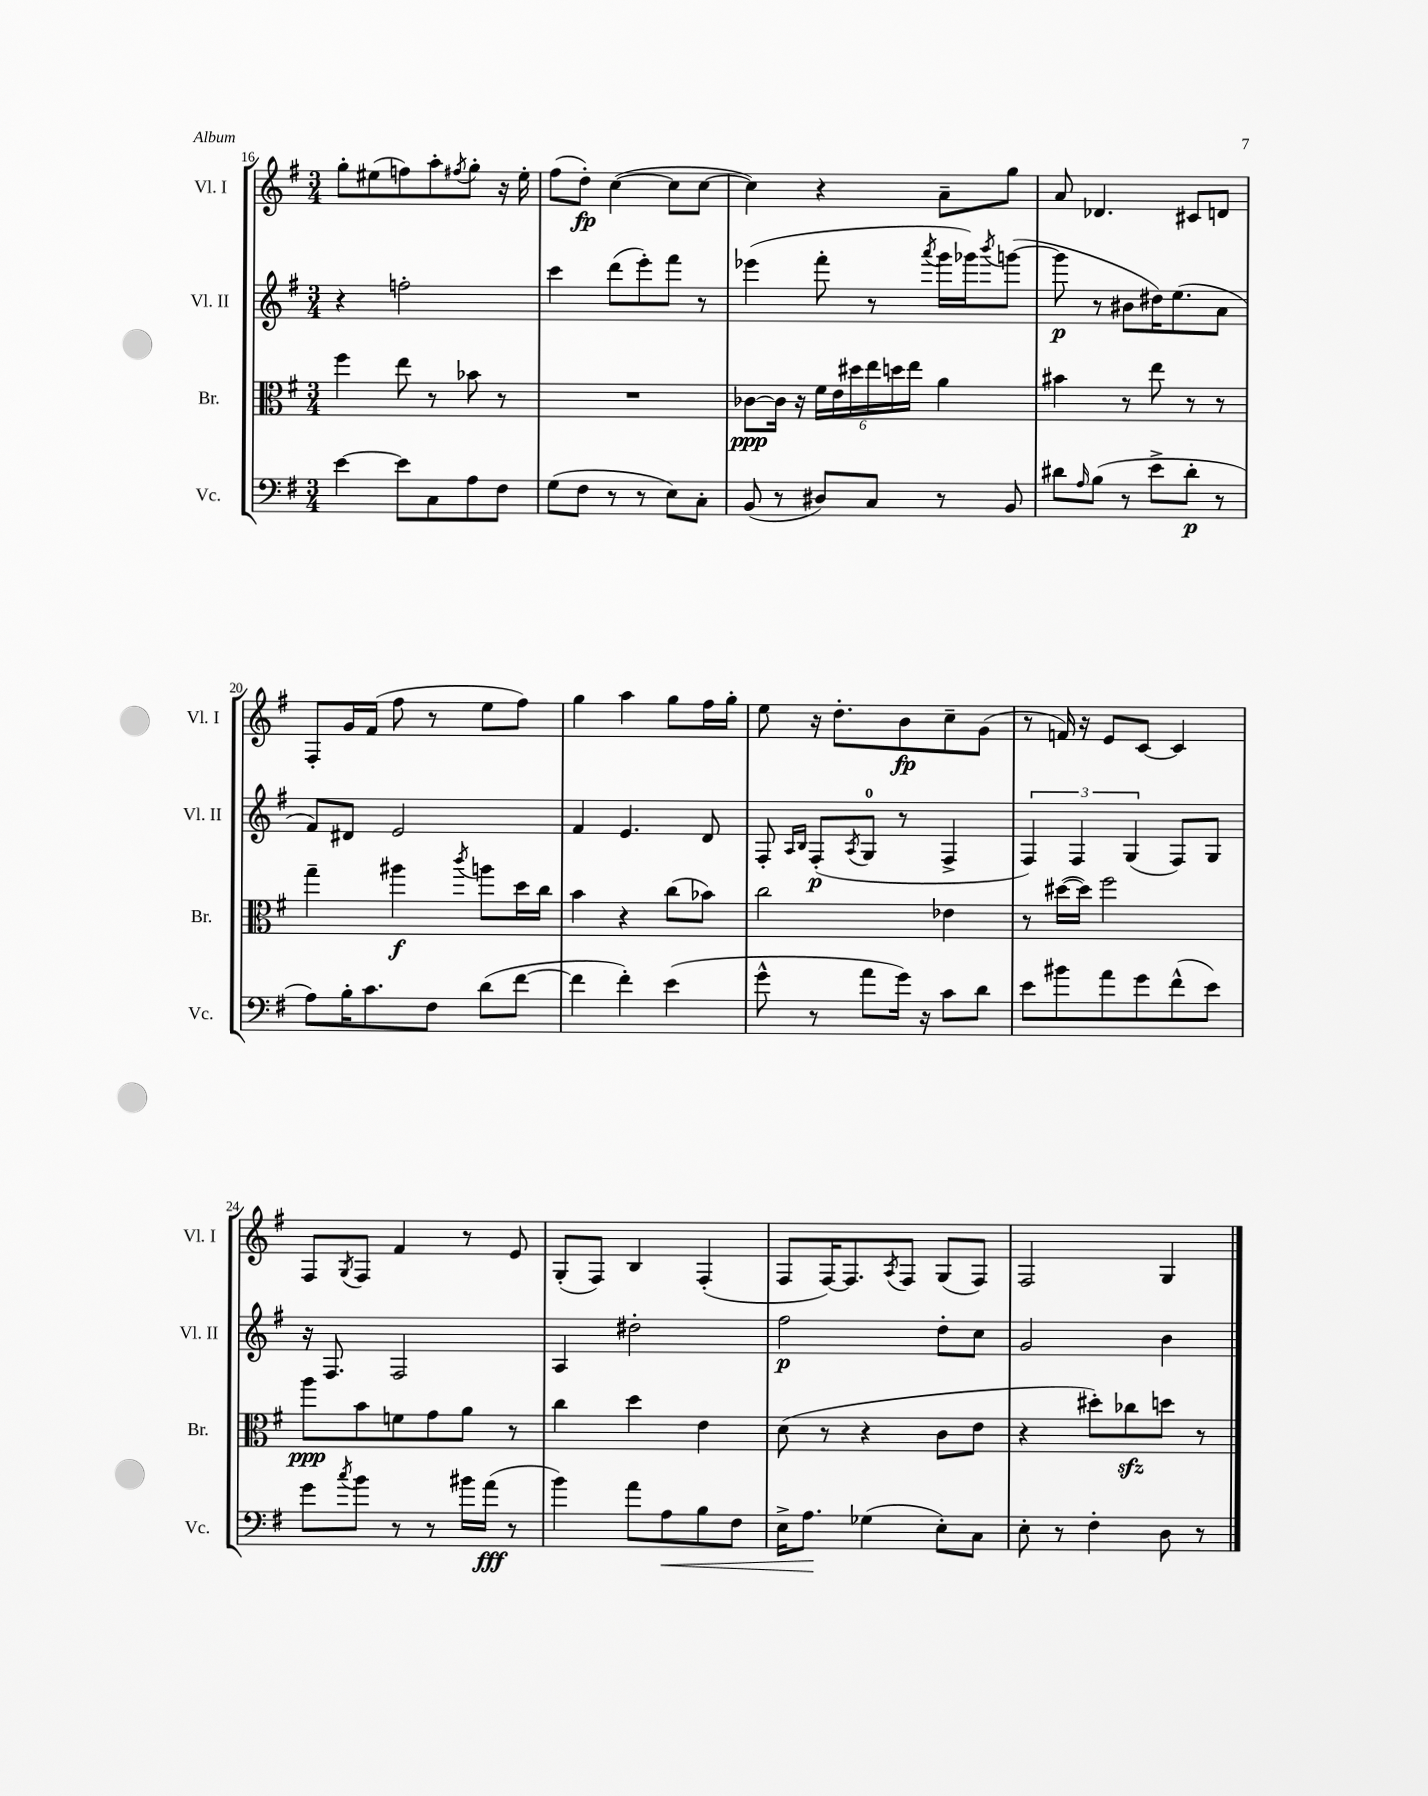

**kern	**dynam	**kern	**dynam	**kern	**dynam	**kern	**dynam
*part4	*part4	*part3	*part3	*part2	*part2	*part1	*part1
*staff4	*staff4	*staff3	*staff3	*staff2	*staff2	*staff1	*staff1
*I"Vc.	*	*I"Br.	*	*I"Vl. II	*	*I"Vl. I	*
*I'Vc.	*	*I'Br.	*	*I'Vl. II	*	*I'Vl. I	*
*clefF4	*	*clefC3	*	*clefG2	*	*clefG2	*
*k[f#]	*	*k[f#]	*	*k[f#]	*	*k[f#]	*
*M3/4	*	*M3/4	*	*M3/4	*	*M3/4	*
=16	=16	=16	=16	=16	=16	=16	=16
[4e\	.	4ff#\	.	4r	.	8gg'\L	.
.	.	.	.	.	.	(8ee#X\	.
8e\L]	.	8ee\	.	2ffn'\	.	8ffn\)	.
8C\	.	8r	.	.	.	8aa'\	.
.	.	.	.	.	.	8qff#X/	.
8A\	.	8b-X\	.	.	.	8gg'\J	.
8F#\J	.	8r	.	.	.	16r	.
.	.	.	.	.	.	16ee#'\	.
=17	=17	=17	=17	=17	=17	=17	=17
(8G\L	.	2.r	.	4ccc\	.	(8ff#\L	.
8F#\J	.	.	.	.	.	8dd'\J)	fp
8r	.	.	.	(8ddd\L	.	([4cc\	.
8r	.	.	.	8eee'\)	.	.	.
8E\L)	.	.	.	8fff#\J	.	8cc\L]	.
8C'\J	.	.	.	8r	.	[8cc\J	.
=18	=18	=18	=18	=18	=18	=18	=18
(8BB/	.	[8c-X\L	ppp	(4eee-X\	.	4cc\])	.
8r	.	16c-\Jk]	.	.	.	.	.
.	.	16r	.	.	.	.	.
8D#X/L)	.	24f#\LL	.	8fff#'\	.	4r	.
.	.	24e\	.	.	.	.	.
.	.	24dd#X\	.	.	.	.	.
8C/J	.	24ee\	.	8r	.	.	.
.	.	24ddn\	.	.	.	.	.
.	.	24ee\JJ	.	.	.	.	.
.	.	.	.	8qaaa/	.	.	.
8r	.	4a\	.	16ggg\LL	.	8a~\L	.
.	.	.	.	16ggg-X\J)	.	.	.
.	.	.	.	8qbbb/	.	.	.
8BB/	.	.	.	([8gggn\J	.	8gg\J	.
=19	=19	=19	=19	=19	=19	=19	=19
8d#X\L	.	4b#X\	.	8ggg\]	p	8a/	.
16qqA/	.	.	.	.	.	.	.
(8B\J	.	.	.	8r	.	4.d-X/	.
8r	.	8r	.	8b#X\L	.	.	.
8e^\L	.	8ee\	.	16dd#X\K)	.	.	.
.	.	.	.	(8.ee\	.	.	.
8d#'\J	p	8r	.	.	.	8c#X/L	.
8r	.	8r	.	8a\J	.	8dn/J	.
!!LO:LB:g=z
=20	=20	=20	=20	=20	=20	=20	=20
8A\L)	.	4gg~\	.	8f#/L)	.	8F#'/L	.
16B'\K	.	.	.	8d#X/J	.	16g/L	.
8.c\	.	.	.	.	.	(16f#/JJ	.
.	.	4aa#X\	f	2e/	.	8ff#\	.
8F#\J	.	.	.	.	.	8r	.
.	.	8qccc/	.	.	.	.	.
(8d\L	.	8aan\L	.	.	.	8ee\L	.
[8f#\J	.	16dd\L	.	.	.	8ff#\J)	.
.	.	16cc\JJ	.	.	.	.	.
=21	=21	=21	=21	=21	=21	=21	=21
4f#\]	.	4b\	.	4f#/	.	4gg\	.
4f#'\)	.	4r	.	4.e/	.	4aa\	.
(4e\	.	(8cc\L	.	.	.	8gg\L	.
.	.	8b-X\J)	.	8d/	.	16ff#\L	.
.	.	.	.	.	.	16gg'\JJ	.
=22	=22	=22	=22	=22	=22	=22	=22
8g^^\	.	2cc\	.	8F#'/	.	8ee\	.
.	.	.	.	16qqA/LL	.	.	.
.	.	.	.	16qqB/JJ	.	.	.
8r	.	.	.	(8F#'/L	p	16r	.
.	.	.	.	.	.	8.dd'\L	.
.	.	.	.	8qA/	.	.	.
8a\L	.	.	.	8G/J	.	.	.
16g\Jk)	.	.	.	8r	.	8b\	fp
16r	.	.	.	.	.	.	.
8c\L	.	4e-X\	.	4F#^/	.	8cc~\	.
8d\J	.	.	.	.	.	(8g\J	.
=23	=23	=23	=23	=23	=23	=23	=23
8e\L	.	8r	.	6F#/)	.	8r	.
8b#X\	.	([16dd#X\LL	.	.	.	16fn/)	.
.	.	.	.	6F#/	.	.	.
.	.	16dd#\JJ])	.	.	.	16r	.
8a\	.	2ff#\	.	.	.	8e/L	.
.	.	.	.	(6G/	.	.	.
8g\	.	.	.	.	.	[8c/J	.
(8f#^^\	.	.	.	8F#/L)	.	4c/]	.
8e\J)	.	.	.	8G/J	.	.	.
!!LO:LB:g=z
=24	=24	=24	=24	=24	=24	=24	=24
8g\L	.	8aa\L	ppp	16r	.	8F#/L	.
.	.	.	.	8.F#/	.	.	.
8qcc/	.	.	.	.	.	8qG/	.
8b\J	.	8b\	.	.	.	8F#/J	.
8r	.	8fn\	.	2F#/	.	4f#/	.
8r	.	8g\	.	.	.	.	.
16b#X\LL	.	8a\J	.	.	.	8r	.
(16a\JJ	fff	.	.	.	.	.	.
8r	.	8r	.	.	.	8e/	.
=25	=25	=25	=25	=25	=25	=25	=25
4b\)	.	4cc\	.	4A/	.	(8G'/L	.
.	.	.	.	.	.	8F#/J)	.
8a\L	.	4dd\	.	2dd#X'\	.	4B/	.
!	!LO:HP:b	!	!	!	!	!	!
8A\	<	.	.	.	.	.	.
8B\	.	4e\	.	.	.	(4F#'/	.
8F#\J	.	.	.	.	.	.	.
=26	=26	=26	=26	=26	=26	=26	=26
16E^\KL	.	(8d\	.	2ff#\	p	8F#/L	.
8.A\J	.	.	.	.	.	.	.
.	.	8r	.	.	.	[16F#/K)	.
.	.	.	.	.	.	8.F#/]	.
(4G-X\	[	4r	.	.	.	.	.
.	.	.	.	.	.	8qA/	.
.	.	.	.	.	.	8F#/J	.
8E'\L)	.	8c\L	.	8dd'\L	.	(8G/L	.
8C\J	.	8e\J	.	8cc\J	.	8F#/J)	.
=27	=27	=27	=27	=27	=27	=27	=27
8E'\	.	4r	.	2g/	.	2F#/	.
8r	.	.	.	.	.	.	.
4F#'\	.	8dd#X'\L)	.	.	.	.	.
.	.	8cc-Xzz\	.	.	.	.	.
8D\	.	8ddn\J	.	4b\	.	4G/	.
8r	.	8r	.	.	.	.	.
==	==	==	==	==	==	==	==
*-	*-	*-	*-	*-	*-	*-	*-
